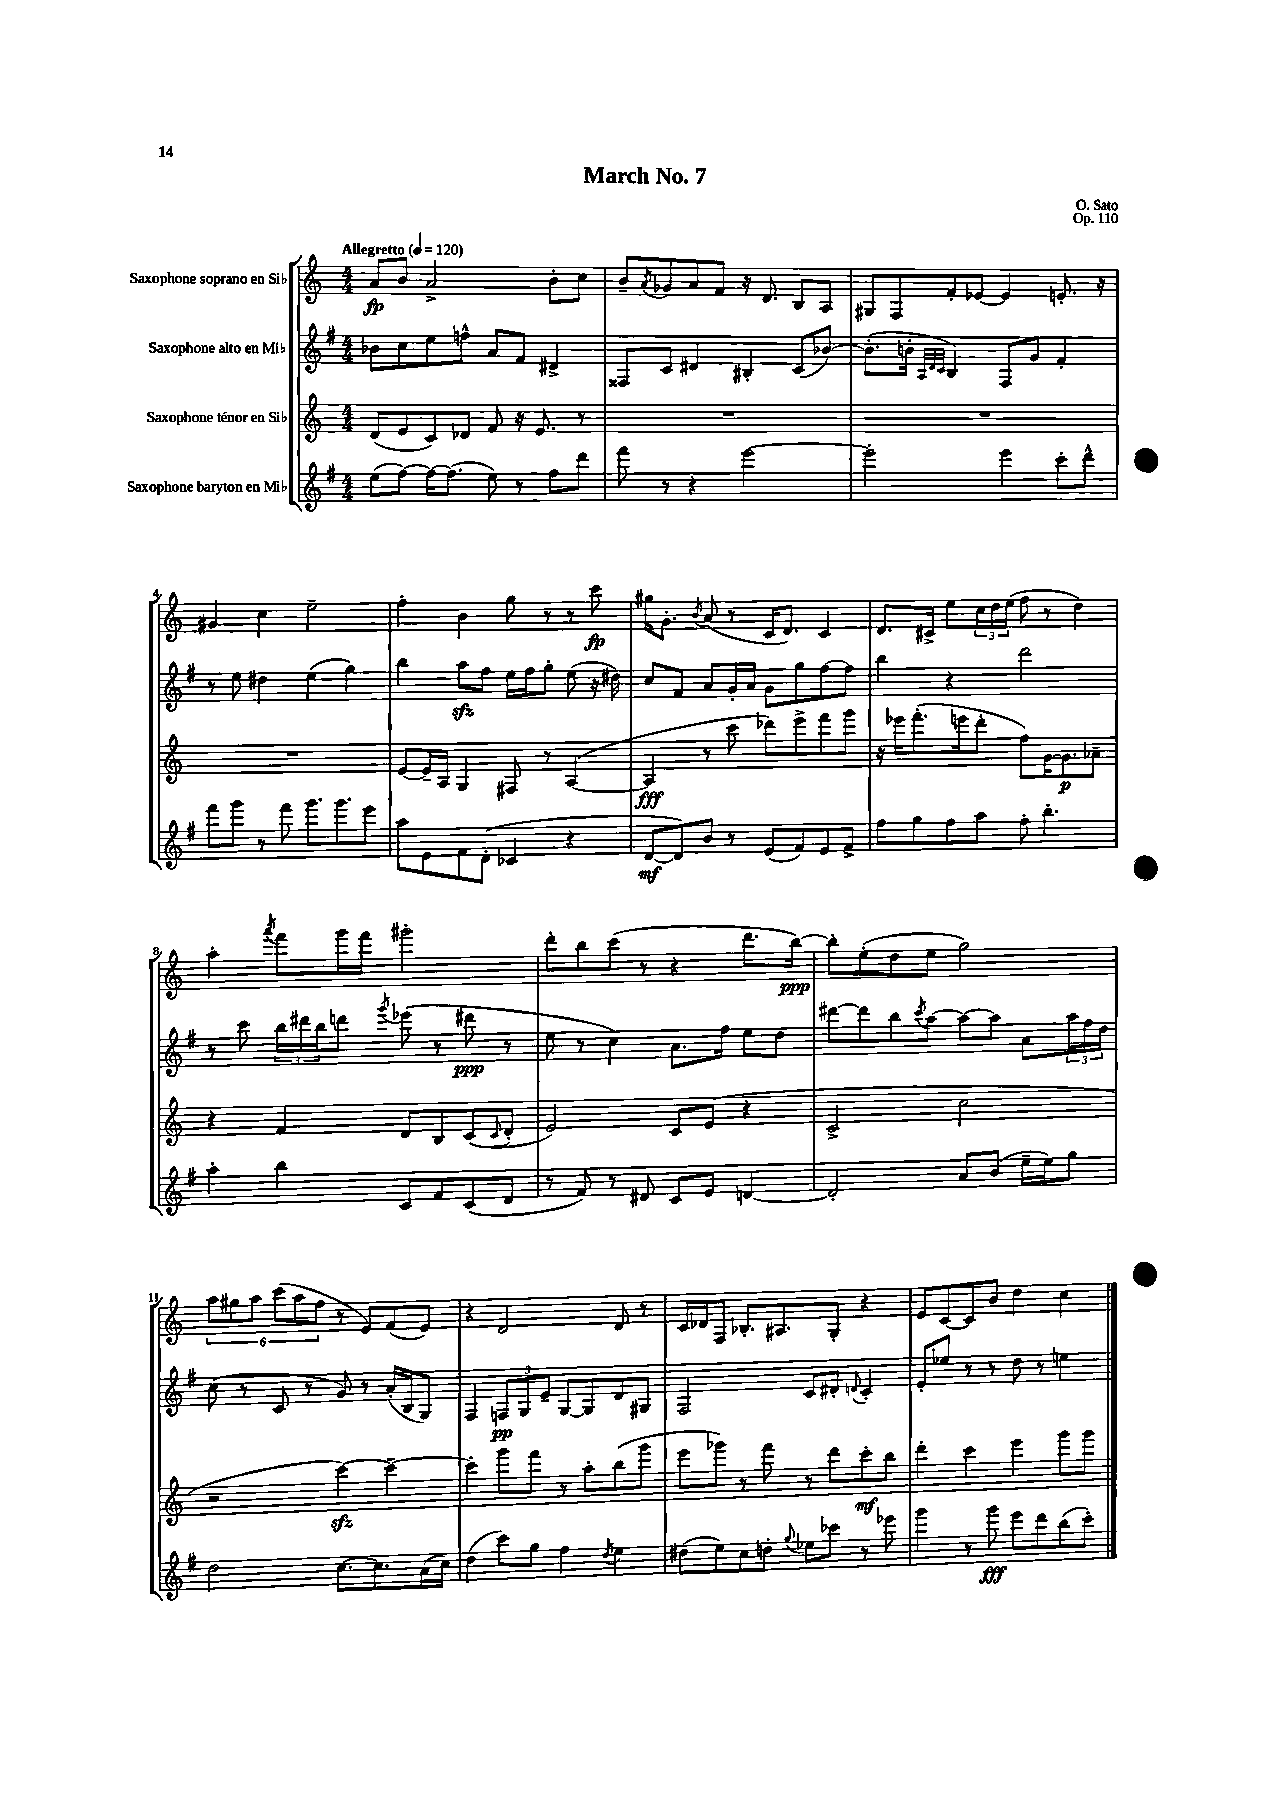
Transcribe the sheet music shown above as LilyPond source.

\header { title = "March No. 7" composer = "O. Sato" opus = "Op. 110" }
<<
\new StaffGroup <<
\new Staff = "s0" \with { instrumentName = "Saxophone soprano en Sib" } {
    \clef treble \key c \major \numericTimeSignature \time 4/4 \tempo "Allegretto" 4 = 120
    a'8\fp b'8 a'2-> b'8-. c''8 |
    b'8-- \acciaccatura { a'8 } ges'8 a'8 f'8 r16 d'8. b8 a8 |
    gis8 f8 f'8-. ees'8~ ees'4 e'8.-. r16 |
    gis'4 c''4 e''2-- |
    f''4-. b'4 g''8 r8 r8 c'''8\fp |
    gis''16 g'8.-. \acciaccatura { b'8 } a'8( r8 c'16 d'8.) c'4 |
    d'8. cis'16-> e''8 \tuplet 3/2 { c''16 d''16 e''16( } f''8 r8 d''4) |
    a''4-. \acciaccatura { a'''8 } f'''8 g'''16 f'''16 gis'''2-. |
    d'''8-. b''8 c'''8( r8 r4 d'''8. b''16~\ppp) |
    b''8-. e''8-.( d''8 e''8 g''2) |
    \tuplet 6/4 { a''8 gis''8 a''8 c'''8( a''8 f''8 } r8 e'8) f'8( e'8) |
    r4 d'2 d'8 r8 |
    c'16 des'16 f8 bes8.-. ais8. g8-. r4 |
    e'8 c'8~ c'8 b'8 d''4 c''4 \bar "|." |
}
\new Staff = "s1" \with { instrumentName = "Saxophone alto en Mib" } {
    \clef treble \key g \major \numericTimeSignature \time 4/4
    bes'8 c''8 e''8 f''8-^ a'8 fis'8 dis'4-> |
    fisis8 c'8 dis'4 bis4-. c'8( bes'8~) |
    bes'8.-.( b'16-. \grace { a32 d'32 c'32 } b4) fis8 g'8 fis'4-. |
    r8 e''8 dis''4 e''4( g''4) |
    b''4 a''8\sfz fis''8 e''16 fis''16 g''8-. e''8( r16 dis''16) |
    c''8 fis'8 a'8 g'16-. a'16 g'8 g''8 fis''8~ fis''8 |
    b''4 r4 d'''2 |
    r8 c'''8 \tuplet 3/2 { b''16 dis'''16 b''16 } d'''8 \acciaccatura { g'''8 } ees'''8( r8 dis'''8\ppp r8 |
    e''8 r8 c''4) a'8. fis''16 e''8 d''8 |
    dis'''8~ dis'''8 b''8 \acciaccatura { c'''8 } a''8~ a''8~ a''8 a'8 \tuplet 3/2 { a''16 fis''16 d''16 } |
    c''8( r8 c'8 r8 g'8) r8 a'16-.( b16 g8) |
    fis4 \tuplet 3/2 { f8\pp g8 e'8-- } g8~ g8 d'8 gis8 |
    fis2 c'8 dis'8-. \appoggiatura { d'8 } c'4-. |
    e'8-. ees''8 r8 r8 d''8 r8 e''4 \bar "|." |
}
\new Staff = "s2" \with { instrumentName = "Saxophone ténor en Sib" } {
    \clef treble \key c \major \numericTimeSignature \time 4/4
    d'8( e'8 c'8) des'8 f'8 r16 e'8. r8 |
    R1 |
    R1 |
    R1 |
    e'8~ e'16-- a16 g4 fis8 r8 a4~( |
    a4\fff r8 c'''8 des'''8) e'''8-> f'''8 g'''8 |
    r16 ees'''16 f'''8.-.( e'''16 d'''8-. f''8) g'16~ g'8.\p aes'8-- |
    r4 f'4 d'8 b8 c'8( \appoggiatura { c'8 } d'8-. |
    e'2) c'8 e'8( r4 |
    c'2-> c''2 |
    r2 c'''4~\sfz) c'''4~-- |
    c'''4-. g'''8 f'''8 r8 a''8-. b''8( g'''8 |
    e'''8 ges'''8) r8 f'''8 r8 d'''8 c'''8-.\mf b''8 |
    d'''4-. c'''4 e'''4 g'''8 g'''8 \bar "|." |
}
\new Staff = "s3" \with { instrumentName = "Saxophone baryton en Mib" } {
    \clef treble \key g \major \numericTimeSignature \time 4/4
    e''8( fis''8~) fis''16~ fis''8.( e''8) r8 fis''8 d'''8 |
    fis'''8 r8 r4 e'''2~ |
    e'''2-. e'''4 c'''8-. d'''8-^ |
    fis'''8 g'''8 r8 fis'''8 g'''8. g'''8. e'''8 |
    a''8 e'8 fis'8 d'8-.( ces'4 r4 |
    d'8~\mf d'8) b'8 r8 e'8( fis'8) e'8 fis'8-> |
    fis''8 g''8 fis''8 a''8 fis''8-. b''4.-. |
    a''4-. b''4 c'8 fis'8 c'8( d'8 |
    r8 fis'8) r8 dis'8 c'8 e'8 d'4~ |
    d'2-. a'8 b'8( e''16-- e''16) g''8 |
    d''2 c''8.~ c''8. a'16( c''16) |
    d''4( c'''8) g''8 fis''4 \acciaccatura { d''8 } e''4 |
    dis''8( e''8) c''8 d''8-. \appoggiatura { g''8 } ees''8 ces'''8 r8 ees'''8 |
    g'''4 r8 g'''8\fff e'''8 d'''8 b''8( c'''8-.) \bar "|." |
}
>>
>>
